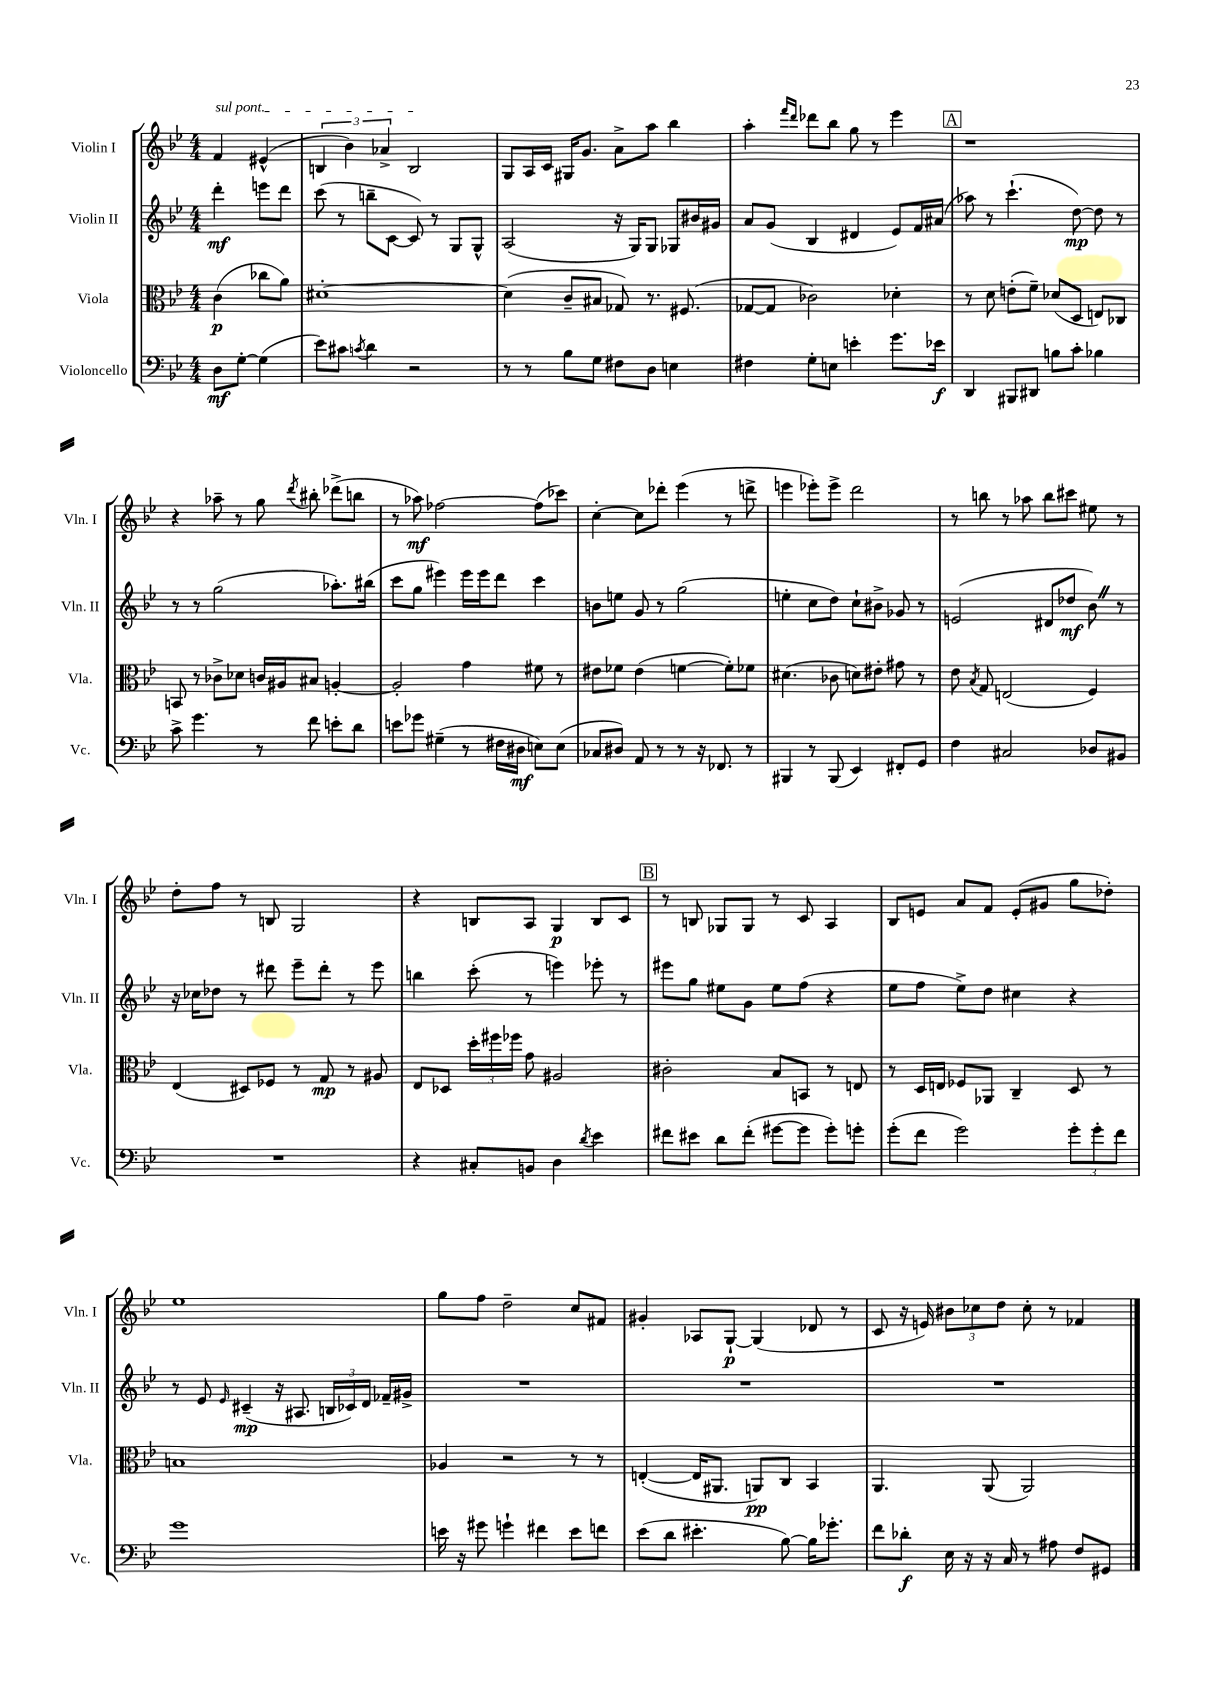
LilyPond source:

<<
\new StaffGroup <<
\new Staff = "s0" \with { instrumentName = "Violin I" shortInstrumentName = "Vln. I" } {
    \clef treble \key bes \major \numericTimeSignature \time 4/4 \partial 2
    \autoBeamOff \once \override TextSpanner.bound-details.left.text = \markup { \italic "sul pont." } f'4\startTextSpan eis'4-^( |
    \tuplet 3/2 { b4 bes'4) aes'4-> } b2\stopTextSpan |
    g8[ a16 c'16] gis16[ g'8.] a'8[-> a''8] bes''4 |
    a''4-. \grace { f'''16[ d'''16] } des'''8[ bes''8] g''8 r8 ees'''4 |
    \mark \markup { \box "A" } r1 |
    r4 aes''8-- r8 g''8 \acciaccatura { d'''8 } bis''8-. des'''8[->( b''8] |
    r8 aes''8\mf) fes''2~ fes''8[( ces'''8]) |
    c''4~-. c''8[ des'''8]-. ees'''4( r8 d'''8-> |
    e'''4 ees'''8[-.) ees'''8]-> d'''2 |
    r8 b''8 r8 aes''8 b''8[ cis'''8] eis''8 r8 |
    d''8[-. f''8] r8 b8 g2 |
    r4 b8[ a8] g4\p b8[ c'8] |
    \mark \markup { \box "B" } r8 b8 ges8[ ges8] r8 c'8 a4 |
    bes8[ e'8] a'8[ f'8] e'8[-.( gis'8] g''8[ des''8]-.) |
    ees''1 |
    g''8[ f''8] d''2-- c''8[ fis'8] |
    gis'4-. aes8[ g8]~-!\p g4( des'8 r8 |
    c'8 r16 e'16) \tuplet 3/2 { bis'8[ ces''8 d''8] } ces''8-. r8 fes'4 \bar "|." |
}
\new Staff = "s1" \with { instrumentName = "Violin II" shortInstrumentName = "Vln. II" } {
    \clef treble \key bes \major \numericTimeSignature \time 4/4 \partial 2
    \autoBeamOff d'''4-.\mf e'''8[ d'''8] |
    c'''8( r8 b''8[-- c'8]~ c'8) r8 g8[ g8]-^ |
    a2( r16 g16[) g8] ges8[ bis'16 gis'16] |
    a'8[ g'8]( bes4 dis'4 ees'8[) f'16 ais'16]( |
    \mark \markup { \box "A" } aes''8) r8 c'''4.-!( d''8~\mp) d''8 r8 |
    r8 r8 g''2( aes''8.[-.) bis''16]( |
    c'''8[ g''8] eis'''4) eis'''16[ eis'''16 d'''8] c'''4 |
    b'8[ e''8] g'8 r8 g''2( |
    e''4-. c''8[ d''8]) c''8[-! bis'8]-> ges'8 r8 |
    e'2( dis'8[ des''8]\mf bes'8) \once \override BreathingSign.text = \markup { \musicglyph "scripts.caesura.straight" } \breathe r8 |
    r16 ces''16[ des''8] r8 dis'''8 ees'''8[-- dis'''8]-. r8 ees'''8 |
    b''4 c'''8-.( r8 e'''4) ees'''8-. r8 |
    \mark \markup { \box "B" } eis'''8[ g''8] eis''8[ g'8] eis''8[ f''8]( r4 |
    ees''8[ f''8] ees''8[->) d''8] cis''4 r4 |
    r8 ees'8 \grace { ees'16 } cis'4--\mp( r16 ais8. \tuplet 3/2 { b16[ ces'16) d'16] } fes'16[-- gis'16]-> |
    R1 |
    R1 |
    R1 \bar "|." |
}
\new Staff = "s2" \with { instrumentName = "Viola" shortInstrumentName = "Vla." } {
    \clef alto \key bes \major \numericTimeSignature \time 4/4 \partial 2
    \autoBeamOff c'4\p( ces''8[ a'8]) |
    dis'1~-. |
    dis'4( c'8[-- bis8] ges8) r8. fis8.( |
    ges8[~ ges8] ces'2) des'4-. |
    \mark \markup { \box "A" } r8 d'8 e'8[-.( f'8]--) des'8[( d8] e8[) ces8] |
    b,8 r8 ces'8[-> des'8] c'16[ ais16 bis8] a4~-. |
    a2-. g'4 fis'8 r8 |
    eis'8[ fes'8] eis'4( f'4~ f'8[-.) fes'8] |
    dis'4.( ces'8 d'8[) eis'8]-. gis'8 r8 |
    ees'8 \acciaccatura { bes8 } g8 e2( f4) |
    ees4( dis8[) fes8] r8 g8\mp r8 ais8 |
    ees8[ des8] \tuplet 3/2 { d''16[-. fis''16 fes''16] } g'8 ais2 |
    \mark \markup { \box "B" } cis'2-. bes8[ b,8] r8 e8 |
    r8 d16[ e16] fes8[ aes,8] c4-- d8 r8 |
    b1 |
    aes4 r2 r8 r8 |
    e4~-.( e16[ ais,8.] a,8[\pp) c8] bes,4 |
    a,4. a,8( a,2) \bar "|." |
}
\new Staff = "s3" \with { instrumentName = "Violoncello" shortInstrumentName = "Vc." } {
    \clef bass \key bes \major \numericTimeSignature \time 4/4 \partial 2
    \autoBeamOff d8[\mf g8]~-. g4( |
    ees'8[) cis'8] \acciaccatura { c'8 } d'4 r2 |
    r8 r8 bes8[ g8] fis8[ d8] e4 |
    fis4 g8[-. e8] e'4-. g'8.[ ees'16]\f |
    \mark \markup { \box "A" } d,4 bis,,8[ dis,8] b8[ c'8]-. bes4 |
    c'8-> g'4. r8 f'8 e'8[-. d'8] |
    e'8[ ges'8] gis4--( r8 fis16[ dis16]\mf e8[) e8]( |
    ces8[ dis8]) a,8 r8 r8 r16 fes,8. r8 |
    bis,,4 r8 bis,,8( ees,4) fis,8[-. g,8] |
    f4 cis2 des8[ bis,8] |
    R1 |
    r4 cis8[-. b,8] d4 \acciaccatura { d'8 } ees'4 |
    \mark \markup { \box "B" } fis'8[ eis'8] d'8[ fis'8]-.( gis'8[~ gis'8] gis'8[-.) g'8]-. |
    g'8[-.( f'8] g'2) \tuplet 3/2 { g'8[-. g'8-. f'8] } |
    g'1 |
    e'16 r16 gis'8 g'4-! fis'4 e'8[ f'8] |
    ees'8[( d'8] eis'4.-. bes8~) bes16[ ges'8.]-. |
    f'8[ des'8]-.\f ees16 r16 r16 c16 r8 ais8 f8[ gis,8] \bar "|." |
}
>>
>>
\layout { \context { \Score \remove "Bar_number_engraver" } }
